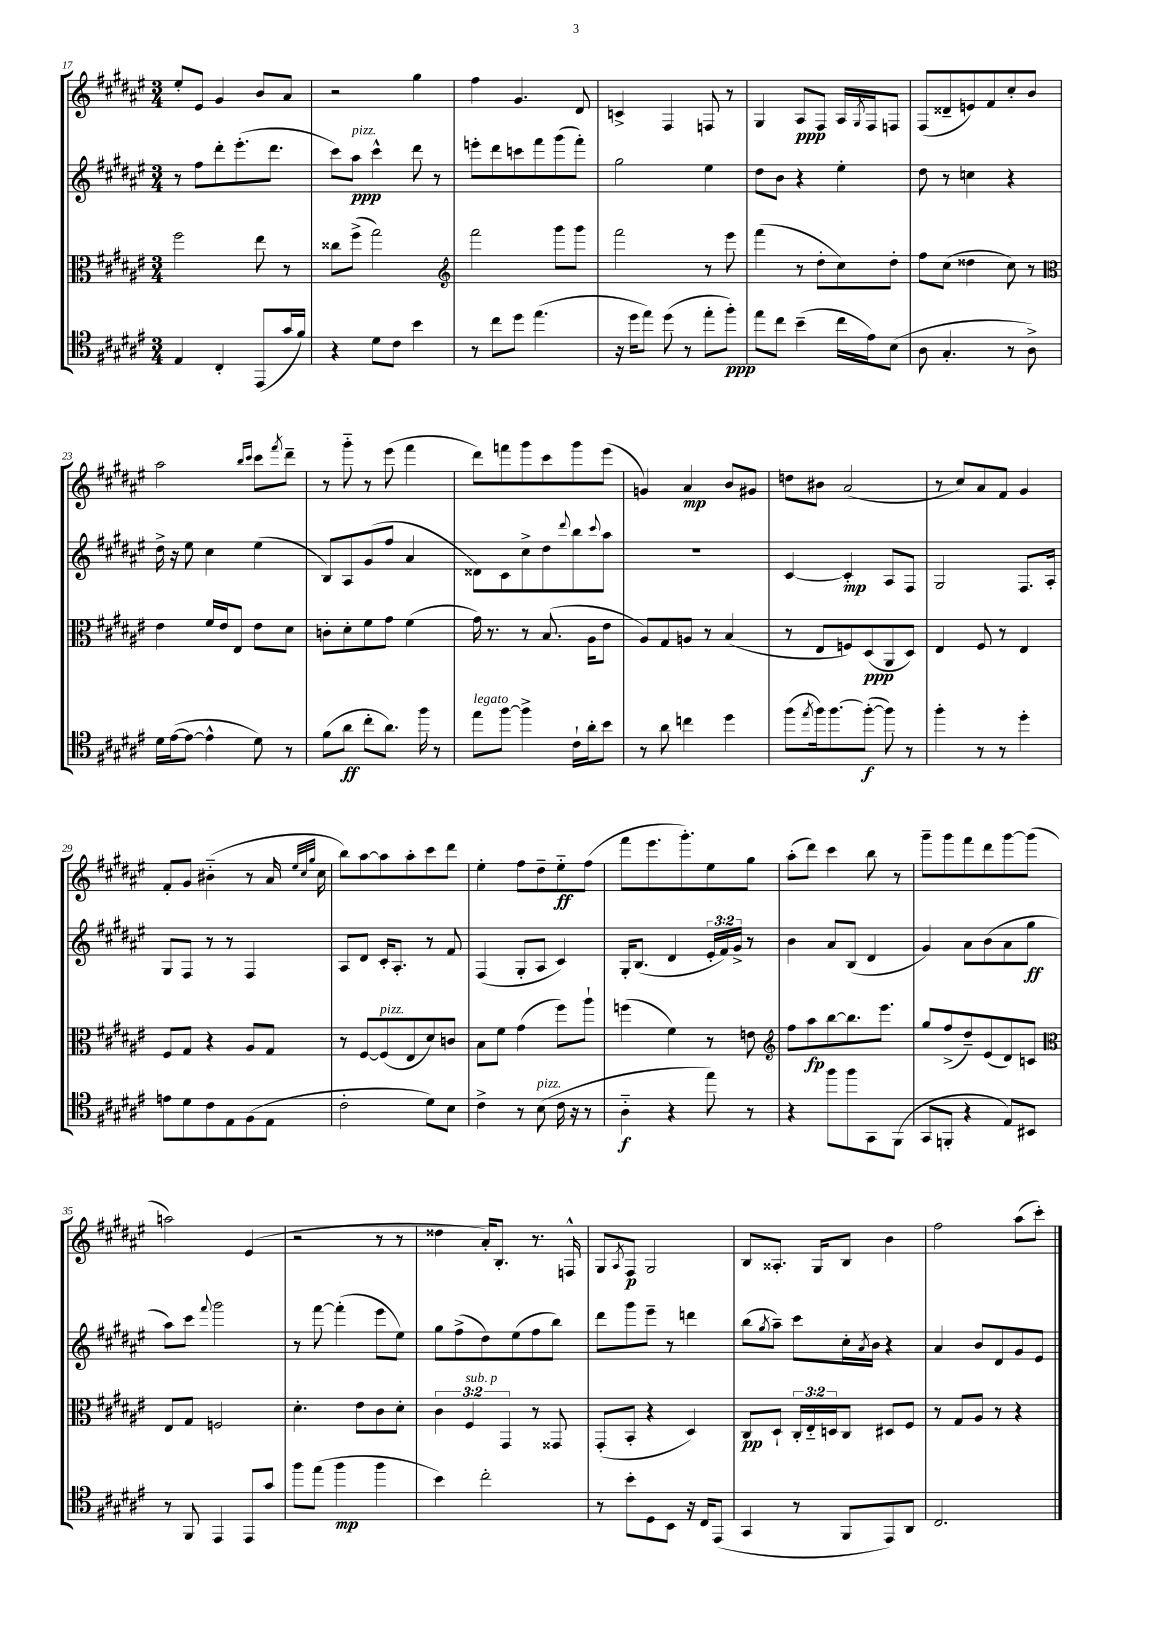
<<
\new StaffGroup <<
\new Staff = "s0" {
    \clef treble \key fis \major \numericTimeSignature \time 3/4
    eis''8-. eis'8 gis'4 b'8 ais'8 |
    r2 gis''4 |
    fis''4 gis'4. dis'8 |
    c'4-> fis4 f8 r8 |
    gis4 ais8\ppp fis8 ais16 \acciaccatura { gis8 } fis16 f8 |
    fis8( disis'8-- e'8) fis'8 cis''8-. b'8 |
    ais''2 \grace { b''16 cis'''16 } cis'''8 \acciaccatura { fis'''8 } dis'''8-- |
    r8 gis'''8-_ r8 eis'''8( fis'''4 |
    dis'''8) f'''8 gis'''8 cis'''8 gis'''8 eis'''8( |
    g'4) ais'4\mp b'8 gis'8 |
    d''8 bis'8 ais'2( |
    r8 cis''8) ais'8 fis'8 gis'4 |
    fis'8-. gis'8 bis'4-_( r8 ais'16 \grace { eis''32 cis''32 gis''32 } cis''16 |
    b''8) ais''8~ ais''8 ais''8-. cis'''8 dis'''8 |
    eis''4-. fis''8 dis''8-- eis''8-_\ff fis''8( |
    fis'''8 eis'''8. gis'''8.-.) eis''8 gis''8 |
    ais''8-.( dis'''8) cis'''4 b''8 r8 |
    gis'''8-- gis'''8 fis'''8 dis'''8 gis'''8~ gis'''8( |
    a''2) eis'4( |
    r2 r8 r8 |
    disis''4 ais'16-.) b8.-. r8. f16-^ |
    gis8 \acciaccatura { ais8 } fis8\p gis2 |
    b8 aisis8.-. gis16 b8 b'4 |
    fis''2 ais''8( cis'''8-.) \bar "|." |
}
\new Staff = "s1" {
    \clef treble \key fis \major \numericTimeSignature \time 3/4 \override Staff.TupletNumber.text = #tuplet-number::calc-fraction-text
    r8 fis''8 dis'''8-. eis'''8.-.( dis'''8. |
    cis'''8) ais''8\ppp^\markup { \italic "pizz." } cis'''4-^ dis'''8 r8 |
    e'''8-. dis'''8 c'''8 fis'''8 gis'''8( fis'''8-.) |
    gis''2 eis''4 |
    dis''8 b'8 r4 eis''4-. |
    dis''8 r8 c''4 r4 |
    dis''16-> r16 eis''8 cis''4 eis''4( |
    b8) ais8 gis'8( fis''8 ais'4 |
    disis'8) cis'8 cis''8-> dis''8 \appoggiatura { dis'''8 } b''8 \appoggiatura { cis'''8 } ais''8 |
    R2. |
    cis'4~ cis'4-.\mp ais8 fis8 |
    gis2 fis8. ais16-. |
    gis8 fis8 r8 r8 fis4 |
    ais8 dis'8 cis'16-. ais8.-. r8 fis'8 |
    fis4( gis8-. ais8 cis'4) |
    gis16-. b8.( dis'4 \tuplet 3/2 { eis'16-. fis'16) gis'16-> } r8 |
    b'4 ais'8 b8( dis'4 |
    gis'4) ais'8 b'8( ais'8 gis''8\ff |
    ais''8) cis'''8 \appoggiatura { fis'''8 } gis'''2 |
    r8 fis'''8~ fis'''4-.( eis'''8 eis''8) |
    gis''8 fis''8->( dis''8) eis''8( fis''8 b''8) |
    dis'''8 gis'''8 eis'''8-- r8 d'''4 |
    b''8( \acciaccatura { gis''8 } ais''8--) cis'''8 cis''16-. \acciaccatura { ais'8 } b'16 r4 |
    ais'4 b'8 dis'8 gis'8 eis'8 \bar "|." |
}
\new Staff = "s2" {
    \clef alto \key fis \major \numericTimeSignature \time 3/4 \override Staff.TupletNumber.text = #tuplet-number::calc-fraction-text
    fis''2 eis''8 r8 |
    cisis''8 fis''8->( gis''2) |
    \clef treble fis'''2 gis'''8 gis'''8 |
    fis'''2 r8 eis'''8 |
    fis'''4( r8 dis''8-. cis''8) dis''8-. |
    fis''8 cis''8( disis''4 cis''8) r8 |
    \clef alto eis'4 fis'16 eis'16 eis8 eis'8 dis'8 |
    c'8-. dis'8-. fis'8 gis'8 fis'4( |
    gis'16) r8. r8 b8.( ais16 eis'8 |
    ais8) gis8 a8 r8 b4( |
    r8 eis8 f8) dis8\ppp( ais,8 dis8) |
    eis4 fis8 r8 eis4 |
    fis8 gis8 r4 ais8 gis8 |
    r8 fis8~ fis8^\markup { \italic "pizz." }( eis8 dis'8) c'8 |
    b8 fis'8 gis'4( fis''8) ais''8-! |
    f''4( fis'4) r8 e'8 |
    \clef treble fis''8 ais''8\fp b''8~ b''8. eis'''8. |
    gis''8 fis''8->( dis''8--) eis'8( dis'8) c'8 |
    \clef alto eis8 gis8 f2 |
    dis'4.-. eis'8 cis'8 dis'8-. |
    \tuplet 3/2 { cis'4 fis4^\markup { \italic "sub. p" } gis,4 } r8 gisis,8 |
    gis,8-.( b,8-. r4 dis4) |
    cis8\pp dis8-! \tuplet 3/2 { cis16-. eis16-_ d16 } cis8 dis8 fis8 |
    r8 gis8 ais8 r8 r4 \bar "|." |
}
\new Staff = "s3" {
    \clef tenor \key fis \major \numericTimeSignature \time 3/4
    eis4 cis4-. eis,8( gis'16 fis'16) |
    r4 dis'8 cis'8 b'4 |
    r8 cis''8 dis''8 eis''4.( |
    r16 dis''16 eis''8) dis''8( r8 eis''8-. fis''8-.\ppp) |
    eis''8 cis''8 b'4--( cis''16 eis'16) b8( |
    ais8 gis4.-. r8 ais8->) |
    dis'16 eis'16~( eis'8~ eis'4-^ dis'8) r8 |
    fis'8( ais'8\ff cis''8-. ais'8.) fis''16 r8 |
    eis''8^\markup { \italic "legato" } fis''8~ fis''4-> cis'16-! ais'16-. b'8 |
    r8 ais'8 c''4 dis''4 |
    fis''8( \acciaccatura { eis''8 } fis''16) fis''8.~ fis''8~-.\f( fis''8) r8 |
    fis''4-. r8 r8 dis''4-. |
    e'8 dis'8 cis'8 eis8 fis8( eis8 |
    cis'2-. dis'8) b8 |
    cis'4-> r8 b8^\markup { \italic "pizz." }( cis'16 r16 r8 |
    ais4-_\f r4 eis''8) r8 |
    r4 fis''8 fis''8 gis,8 fis,8( |
    gis,8 f,8-. r4 eis8) bis,8 |
    r8 fis,8 eis,4 eis,8 gis'8 |
    fis''8 eis''8( fis''4\mp fis''4 |
    b'4) cis''2-. |
    r8 b'8-. dis8 b,8 r16 cis16 eis,8( |
    gis,4 r8 fis,8 eis,8) ais,8 |
    cis2. \bar "|." |
}
>>
>>
\layout { \context { \Score currentBarNumber = #17 } }
